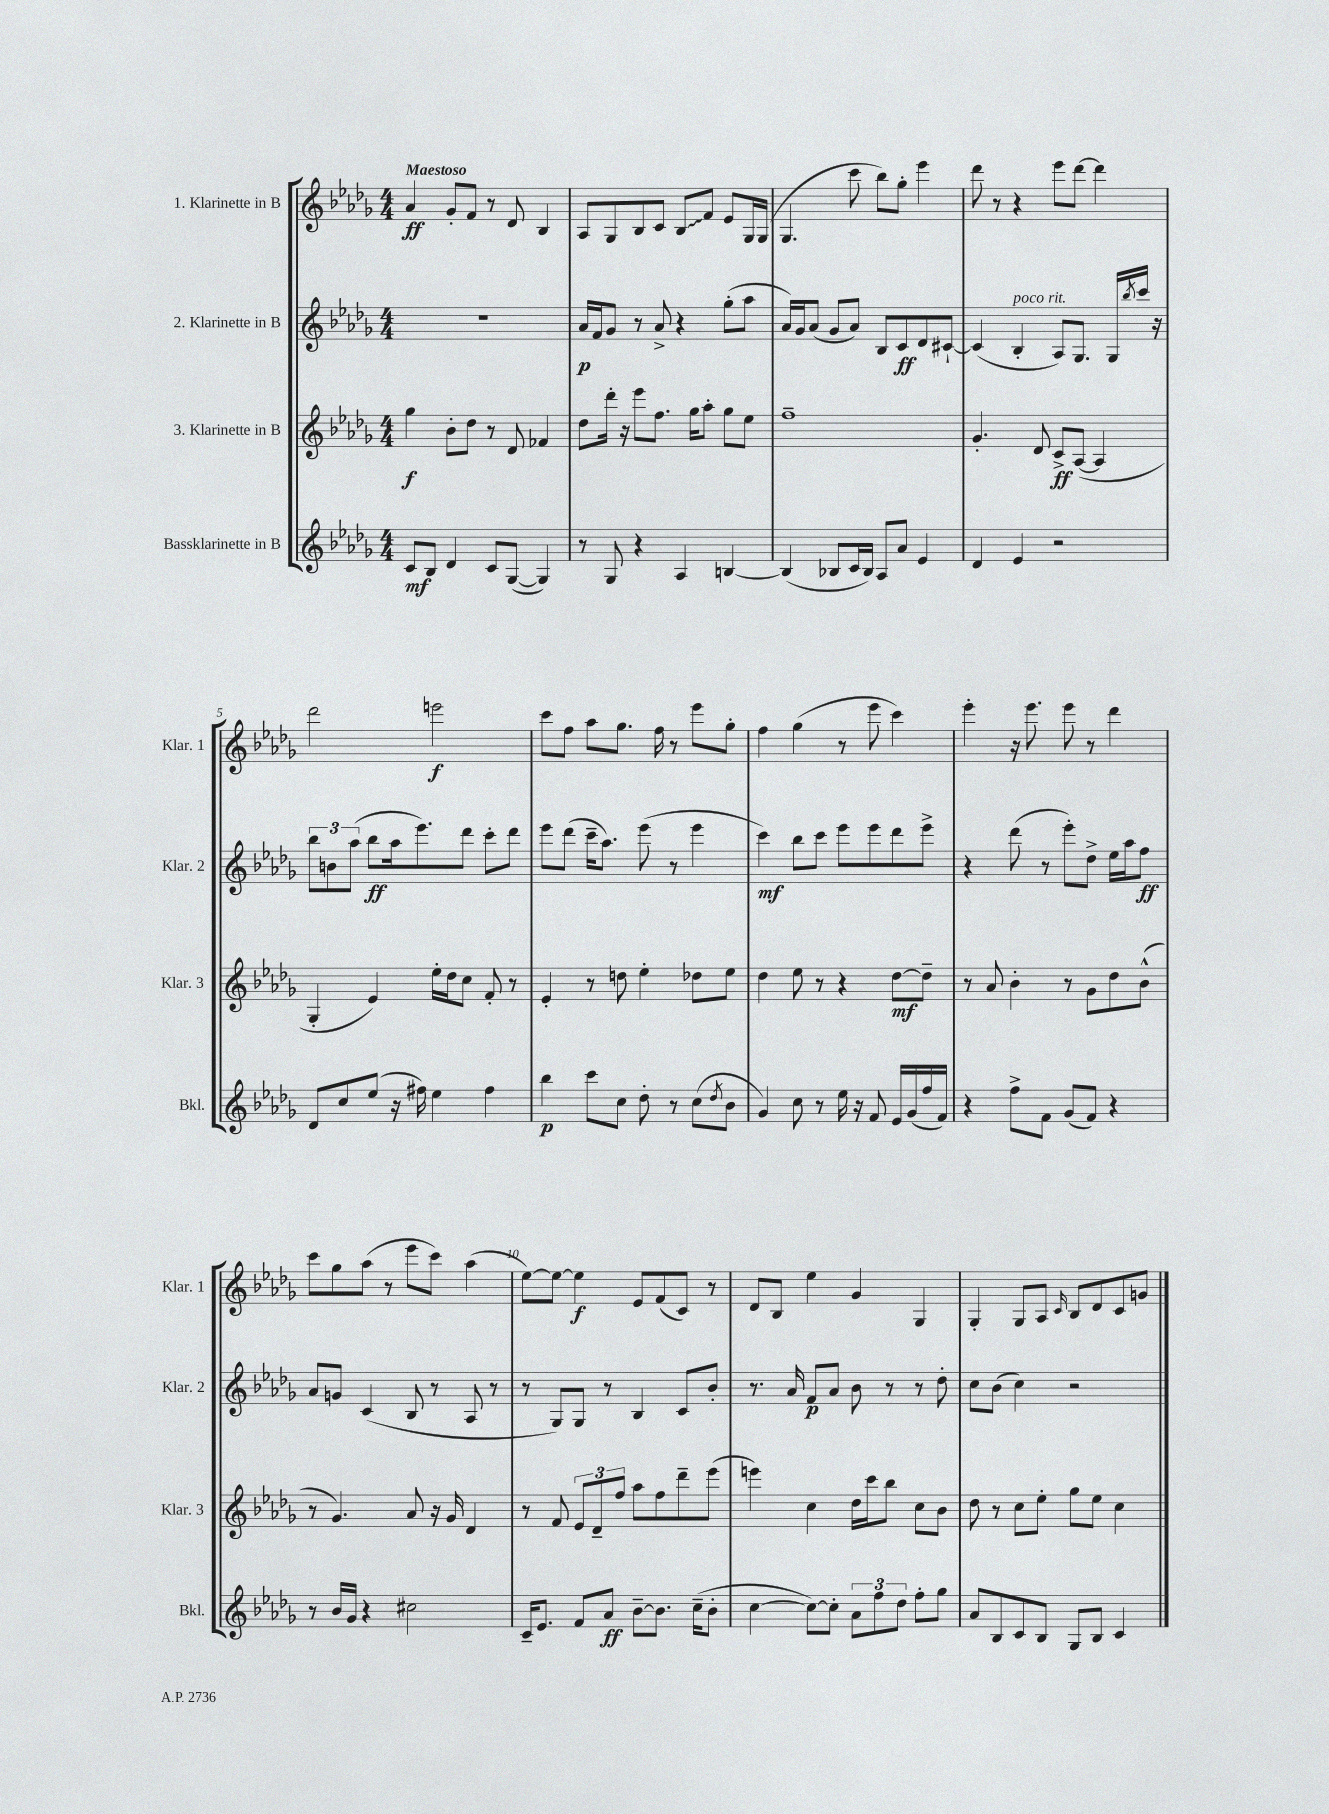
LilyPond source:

<<
\new StaffGroup <<
\new Staff = "s0" \with { instrumentName = "1. Klarinette in B" shortInstrumentName = "Klar. 1" } {
    \clef treble \key des \major \numericTimeSignature \time 4/4 \tempo "Maestoso"
    aes'4\ff ges'8-. f'8 r8 des'8 bes4 |
    aes8 ges8 bes8 c'8 \once \override Glissando.style = #'zigzag bes8\glissando f'8 ees'8 ges16 ges16( |
    ges4. c'''8 bes''8) ges''8-. ees'''4 |
    des'''8 r8 r4 ees'''8 des'''8~ des'''4 |
    des'''2 e'''2\f |
    c'''8 f''8 aes''8 ges''8. f''16 r8 ees'''8 ges''8-. |
    f''4 ges''4( r8 ees'''8 c'''4) |
    ees'''4-. r16 ees'''8. ees'''8 r8 des'''4 |
    c'''8 ges''8 aes''8( r8 ees'''8 c'''8) aes''4( |
    ees''8~) ees''8~ ees''4\f ees'8 f'8( c'8) r8 |
    des'8 bes8 ees''4 ges'4 ges4 |
    ges4-. ges8 aes8 \grace { c'16 } bes8 des'8 c'8 g'8 \bar "|." |
}
\new Staff = "s1" \with { instrumentName = "2. Klarinette in B" shortInstrumentName = "Klar. 2" } {
    \clef treble \key des \major \numericTimeSignature \time 4/4
    R1 |
    aes'16\p f'16 ges'8 r8 aes'8-> r4 ges''8-.( aes''8 |
    aes'16) ges'16 aes'8( ges'8 aes'8) bes8 c'8\ff des'8 cis'8~-! |
    cis'4( bes4-.^\markup { \italic "poco rit." } aes8) ges8. ges16 \acciaccatura { bes''8 } c'''16 r16 |
    \tuplet 3/2 { bes''8 b'8 aes''8( } bes''8\ff aes''16 ees'''8.) des'''8 c'''8-. des'''8 |
    ees'''8 des'''8( c'''16-- aes''8.) ees'''8( r8 ees'''4 |
    c'''4\mf) bes''8 c'''8 ees'''8 ees'''8 des'''8 ees'''8-> |
    r4 des'''8( r8 ees'''8-.) des''8-> ees''16 aes''16 f''8\ff |
    aes'8 g'8 c'4( bes8 r8 aes8 r8 |
    r8 ges8) ges8 r8 bes4 c'8 bes'8-. |
    r8. aes'16 f'8\p aes'8 bes'8 r8 r8 des''8-. |
    c''8 bes'8( c''4) r2 \bar "|." |
}
\new Staff = "s2" \with { instrumentName = "3. Klarinette in B" shortInstrumentName = "Klar. 3" } {
    \clef treble \key des \major \numericTimeSignature \time 4/4
    ges''4\f bes'8-. des''8 r8 des'8 fes'4 |
    des''8 des'''16-. r16 ees'''8 f''8. ges''16 aes''8-. ges''8 ees''8 |
    f''1-- |
    ges'4.-. des'8 c'8->\ff aes8~( aes4 |
    ges4-. ees'4) ees''16-. des''16 c''8 f'8-. r8 |
    ees'4-. r8 d''8 ees''4-. des''8 ees''8 |
    des''4 ees''8 r8 r4 des''8~\mf des''8-- |
    r8 aes'8 bes'4-. r8 ges'8 des''8 bes'8-^( |
    r8 ges'4.) aes'8 r16 ges'16 des'4 |
    r8 f'8 \tuplet 3/2 { ees'8 des'8-- f''8 } aes''8 f''8 des'''8-- ees'''8( |
    e'''4) c''4 des''16 c'''16 bes''8 c''8 bes'8 |
    des''8 r8 c''8 ees''8-. ges''8 ees''8 c''4 \bar "|." |
}
\new Staff = "s3" \with { instrumentName = "Bassklarinette in B" shortInstrumentName = "Bkl." } {
    \clef treble \key des \major \numericTimeSignature \time 4/4
    c'8\mf bes8 des'4 c'8 ges8~( ges4) |
    r8 ges8 r4 aes4 b4~ |
    b4( bes8 c'16 bes16) aes8 aes'8 ees'4 |
    des'4 ees'4 r2 |
    des'8 c''8 ees''8( r16 fis''16) ees''4 fis''4 |
    bes''4\p c'''8 c''8 des''8-. r8 c''8( \acciaccatura { des''8 } bes'8 |
    ges'4) c''8 r8 ees''16 r16 f'8 ees'16 ges'16( f''16 f'16) |
    r4 f''8-> f'8 ges'8( f'8) r4 |
    r8 bes'16 ges'16 r4 cis''2 |
    c'16-- ees'8. f'8 aes'8\ff bes'8~-- bes'8. c''16--( bes'8-. |
    c''4~ c''8~) c''8-. \tuplet 3/2 { aes'8 f''8 des''8 } f''8-. ges''8 |
    aes'8 bes8 c'8 bes8 ges8 bes8 c'4 \bar "|." |
}
>>
>>
\layout { \context { \Score \override BarNumber.break-visibility = ##(#f #t #t) barNumberVisibility = #(every-nth-bar-number-visible 5) } }
